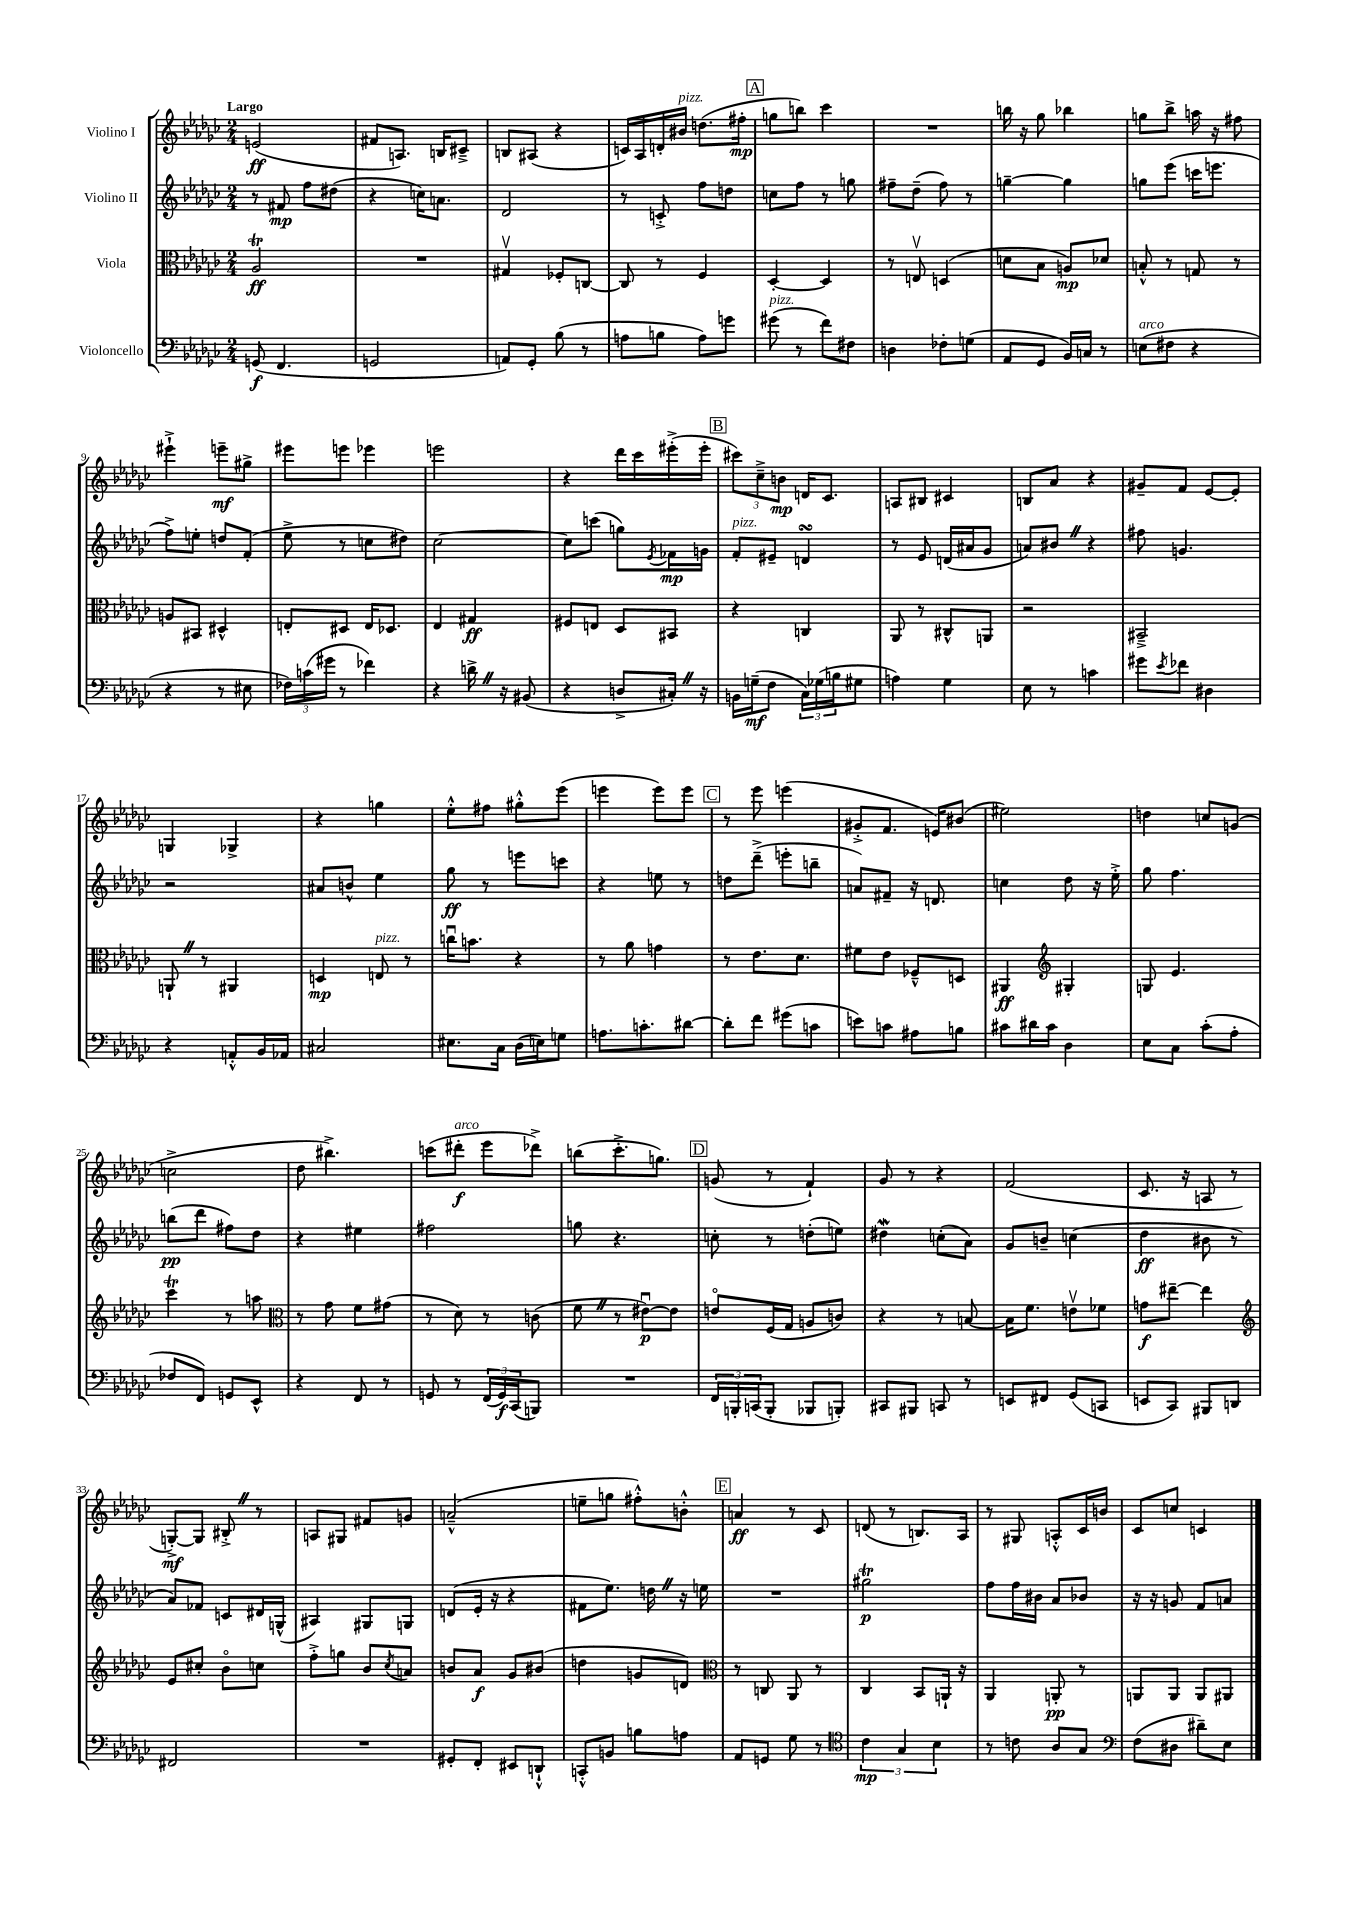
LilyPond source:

<<
\new StaffGroup <<
\new Staff = "s0" \with { instrumentName = "Violino I" } {
    \clef treble \key ges \major \numericTimeSignature \time 2/4 \tempo "Largo"
    e'2\ff( |
    fis'8 a8.) b16 cis'8---> |
    b8 ais8( r4 |
    c'16) aes16 d'16-. bis'16^\markup { \italic "pizz." } d''8.( fis''16-.\mp |
    \mark \markup { \box "A" } g''8 b''8) ces'''4 |
    R2 |
    b''16 r16 ges''8 bes''4 |
    g''8 bes''8-> a''16 r16 fis''8 |
    eis'''4-!-> e'''8--\mf gis''8-> |
    eis'''8 e'''8 ees'''4 |
    e'''2 |
    r4 des'''16 ces'''16 eis'''16-.->( eis'''16-. |
    \mark \markup { \box "B" } \tuplet 3/2 { cis'''8) ces''8---> b'8\mp } d'16 ces'8. |
    a8 bis8 cis'4 |
    b8 aes'8 r4 |
    gis'8-- f'8 ees'8~ ees'8-. |
    g4 ges4-> |
    r4 g''4 |
    ees''8-.-^ fis''8 gis''8-.-^ ees'''8( |
    e'''4 e'''8) e'''8 |
    \mark \markup { \box "C" } r8 ees'''8 e'''4( |
    gis'8-.-> f'8. e'16) bis'8( |
    eis''2) |
    d''4 c''8 g'8( |
    c''2-> |
    des''8 bis''4.->) |
    c'''8( dis'''8-.\f^\markup { \italic "arco" } ees'''8 des'''8->) |
    b''8( ces'''8.-.-> g''8.) |
    \mark \markup { \box "D" } g'8( r8 f'4-!) |
    ges'8 r8 r4 |
    f'2( |
    ces'8. r16 a8 r8 |
    g8~-.->\mf) g8 bis8-.-> \once \override BreathingSign.text = \markup { \musicglyph "scripts.caesura.straight" } \breathe r8 |
    a8 gis8 fis'8 g'8 |
    a'2---^( |
    e''8-- g''8 fis''8-.-^) b'8-.-^ |
    \mark \markup { \box "E" } a'4\ff r8 ces'8 |
    d'8( r8 b8.) aes16 |
    r8 gis8 a8-.-^ ces'16 b'16 |
    ces'8 c''8 c'4 \bar "|." |
}
\new Staff = "s1" \with { instrumentName = "Violino II" } {
    \clef treble \key ges \major \numericTimeSignature \time 2/4
    r8 fis'8\mp f''8 dis''8( |
    r4 c''16) a'8. |
    des'2 |
    r8 c'8-.-> f''8 d''8 |
    \mark \markup { \box "A" } c''8 f''8 r8 g''8 |
    fis''8-- des''8--( fis''8) r8 |
    g''4~-- g''4 |
    g''8 ees'''8( c'''16 e'''8. |
    f''8->) e''8-. d''8 f'8-.( |
    ees''8-> r8 c''8 dis''8) |
    ces''2~ |
    ces''8 c'''8( g''8) \acciaccatura { ees'8 } fes'16\mp g'16 |
    \mark \markup { \box "B" } f'8-.^\markup { \italic "pizz." } eis'8-- d'4\turn |
    r8 ees'8 d'16( ais'16 ges'8 |
    a'8) bis'8 \once \override BreathingSign.text = \markup { \musicglyph "scripts.caesura.straight" } \breathe r4 |
    fis''8 g'4. |
    r2 |
    ais'8 b'8-^ ees''4 |
    ges''8\ff r8 e'''8 c'''8 |
    r4 e''8 r8 |
    \mark \markup { \box "C" } d''8 des'''8--->( e'''8-. b''8-- |
    a'8) fis'8-- r16 d'8. |
    c''4 des''8 r16 ees''16-.-> |
    ges''8 f''4. |
    b''8\pp( des'''8 fis''8) des''8 |
    r4 eis''4 |
    fis''2 |
    g''8 r4. |
    \mark \markup { \box "D" } c''8-. r8 d''8-.( e''8) |
    dis''4\mordent c''8-.( aes'8) |
    ges'8 b'8-- c''4( |
    des''4\ff bis'8 r8 |
    aes'8) fes'8 c'8 dis'16 g16-^( |
    ais4) gis8 g8 |
    d'8( ees'16-. r16 r4 |
    fis'8 ees''8.) d''16 \once \override BreathingSign.text = \markup { \musicglyph "scripts.caesura.straight" } \breathe r16 e''16 |
    \mark \markup { \box "E" } R2 |
    gis''2\trill\p |
    f''8 f''16 bis'16 aes'8 bes'8 |
    r16 r16 g'8 f'8 a'8 \bar "|." |
}
\new Staff = "s2" \with { instrumentName = "Viola" } {
    \clef alto \key ges \major \numericTimeSignature \time 2/4
    aes2\trill\ff |
    R2 |
    gis4\upbow fes8-. c8~ |
    c8 r8 f4 |
    \mark \markup { \box "A" } des4~-. des4 |
    r8 e8\upbow d4( |
    d'8 bes8 a8\mp) des'8 |
    b8-.-^ r8 g8 r8 |
    a8 bis,8 dis4-^ |
    e8-. dis8 e16 des8. |
    ees4 gis4\ff |
    fis8 e8 des8 bis,8 |
    \mark \markup { \box "B" } r4 c4 |
    aes,8 r8 cis8-^ a,8 |
    r2 |
    bis,2---> |
    a,8-! \once \override BreathingSign.text = \markup { \musicglyph "scripts.caesura.straight" } \breathe r8 ais,4 |
    d4\mp e8^\markup { \italic "pizz." } r8 |
    c''16\downbow b'8. r4 |
    r8 aes'8 g'4 |
    \mark \markup { \box "C" } r8 ees'8. des'8. |
    fis'8 ees'8 fes8---^ d8 |
    ais,4\ff \clef treble gis4-. |
    g8 ees'4. |
    ces'''4\trill r8 a''8 |
    \clef alto r8 ges'8 f'8 gis'8( |
    r8 des'8) r8 c'8( |
    f'8 \once \override BreathingSign.text = \markup { \musicglyph "scripts.caesura.straight" } \breathe r8 eis'8~\downbow\p) eis'8 |
    \mark \markup { \box "D" } e'8\flageolet f16( ges16 a8 c'8) |
    r4 r8 b8~ |
    b16 f'8. e'8\upbow fes'8 |
    g'8\f eis''8~-- eis''4 |
    \clef treble ees'8 cis''8-. bes'8\flageolet c''8 |
    f''8-.-> g''8 bes'8 \acciaccatura { ces''8 } a'8 |
    b'8 aes'8\f ges'8 bis'8( |
    d''4 g'8 d'8) |
    \mark \markup { \box "E" } \clef alto r8 c8 aes,8 r8 |
    ces4 bes,8 a,16-! r16 |
    aes,4 a,8-.\pp r8 |
    a,8 a,8 a,8 ais,8 \bar "|." |
}
\new Staff = "s3" \with { instrumentName = "Violoncello" } {
    \clef bass \key ges \major \numericTimeSignature \time 2/4
    g,8\f( f,4. |
    g,2 |
    a,8) ges,8-. bes8( r8 |
    a8 b8 a8) g'8 |
    \mark \markup { \box "A" } gis'8^\markup { \italic "pizz." }( r8 f'8) fis8 |
    d4 fes8-. g8( |
    aes,8 ges,8 bes,16) c16 r8 |
    e8^\markup { \italic "arco" }( fis8 r4 |
    r4 r8 eis8 |
    \tuplet 3/2 { fes16) c'16( gis'16 } r8 fes'4) |
    r4 d'16-> \once \override BreathingSign.text = \markup { \musicglyph "scripts.caesura.straight" } \breathe r16 bis,8( |
    r4 d8-> cis16-.) \once \override BreathingSign.text = \markup { \musicglyph "scripts.caesura.straight" } \breathe r16 |
    \mark \markup { \box "B" } b,16 g16--\mf( f8 \tuplet 3/2 { ces16) ges16( b16 } gis8 |
    a4) ges4 |
    ees8 r8 c'4 |
    gis'8 \acciaccatura { ees'8 } fes'8 dis4 |
    r4 a,8-.-^ bes,16 aes,16 |
    cis2 |
    eis8. ces16 des16( e16) g8 |
    a8. c'8.-. dis'8~ |
    \mark \markup { \box "C" } dis'8-. f'8 gis'8( c'8 |
    e'8) c'8 ais8 b8 |
    cis'8 dis'16 cis'16 des4 |
    ees8 ces8 ces'8-.( aes8-. |
    fes8 f,8) g,8 ees,8-^ |
    r4 f,8 r8 |
    g,8 r8 \tuplet 3/2 { f,16( g,16\f) ces,16( } b,,8) |
    R2 |
    \mark \markup { \box "D" } \tuplet 3/2 { f,16 b,,16-. c,16( } b,,8-. bes,,8 b,,8-.) |
    cis,8 bis,,8 c,8 r8 |
    e,8 fis,8 ges,8( c,8 |
    e,8 ces,8) bis,,8 d,8 |
    fis,2 |
    R2 |
    gis,8-. f,8-. eis,8 d,8-!-^ |
    c,8-.-^ b,8 b8 a8 |
    \mark \markup { \box "E" } aes,8 g,8 ges8 r8 |
    \clef tenor \tuplet 3/2 { ces'4\mp ges4 bes4 } |
    r8 c'8 aes8 ges8 |
    \clef bass f8( dis8 dis'8--) ees8 \bar "|." |
}
>>
>>
